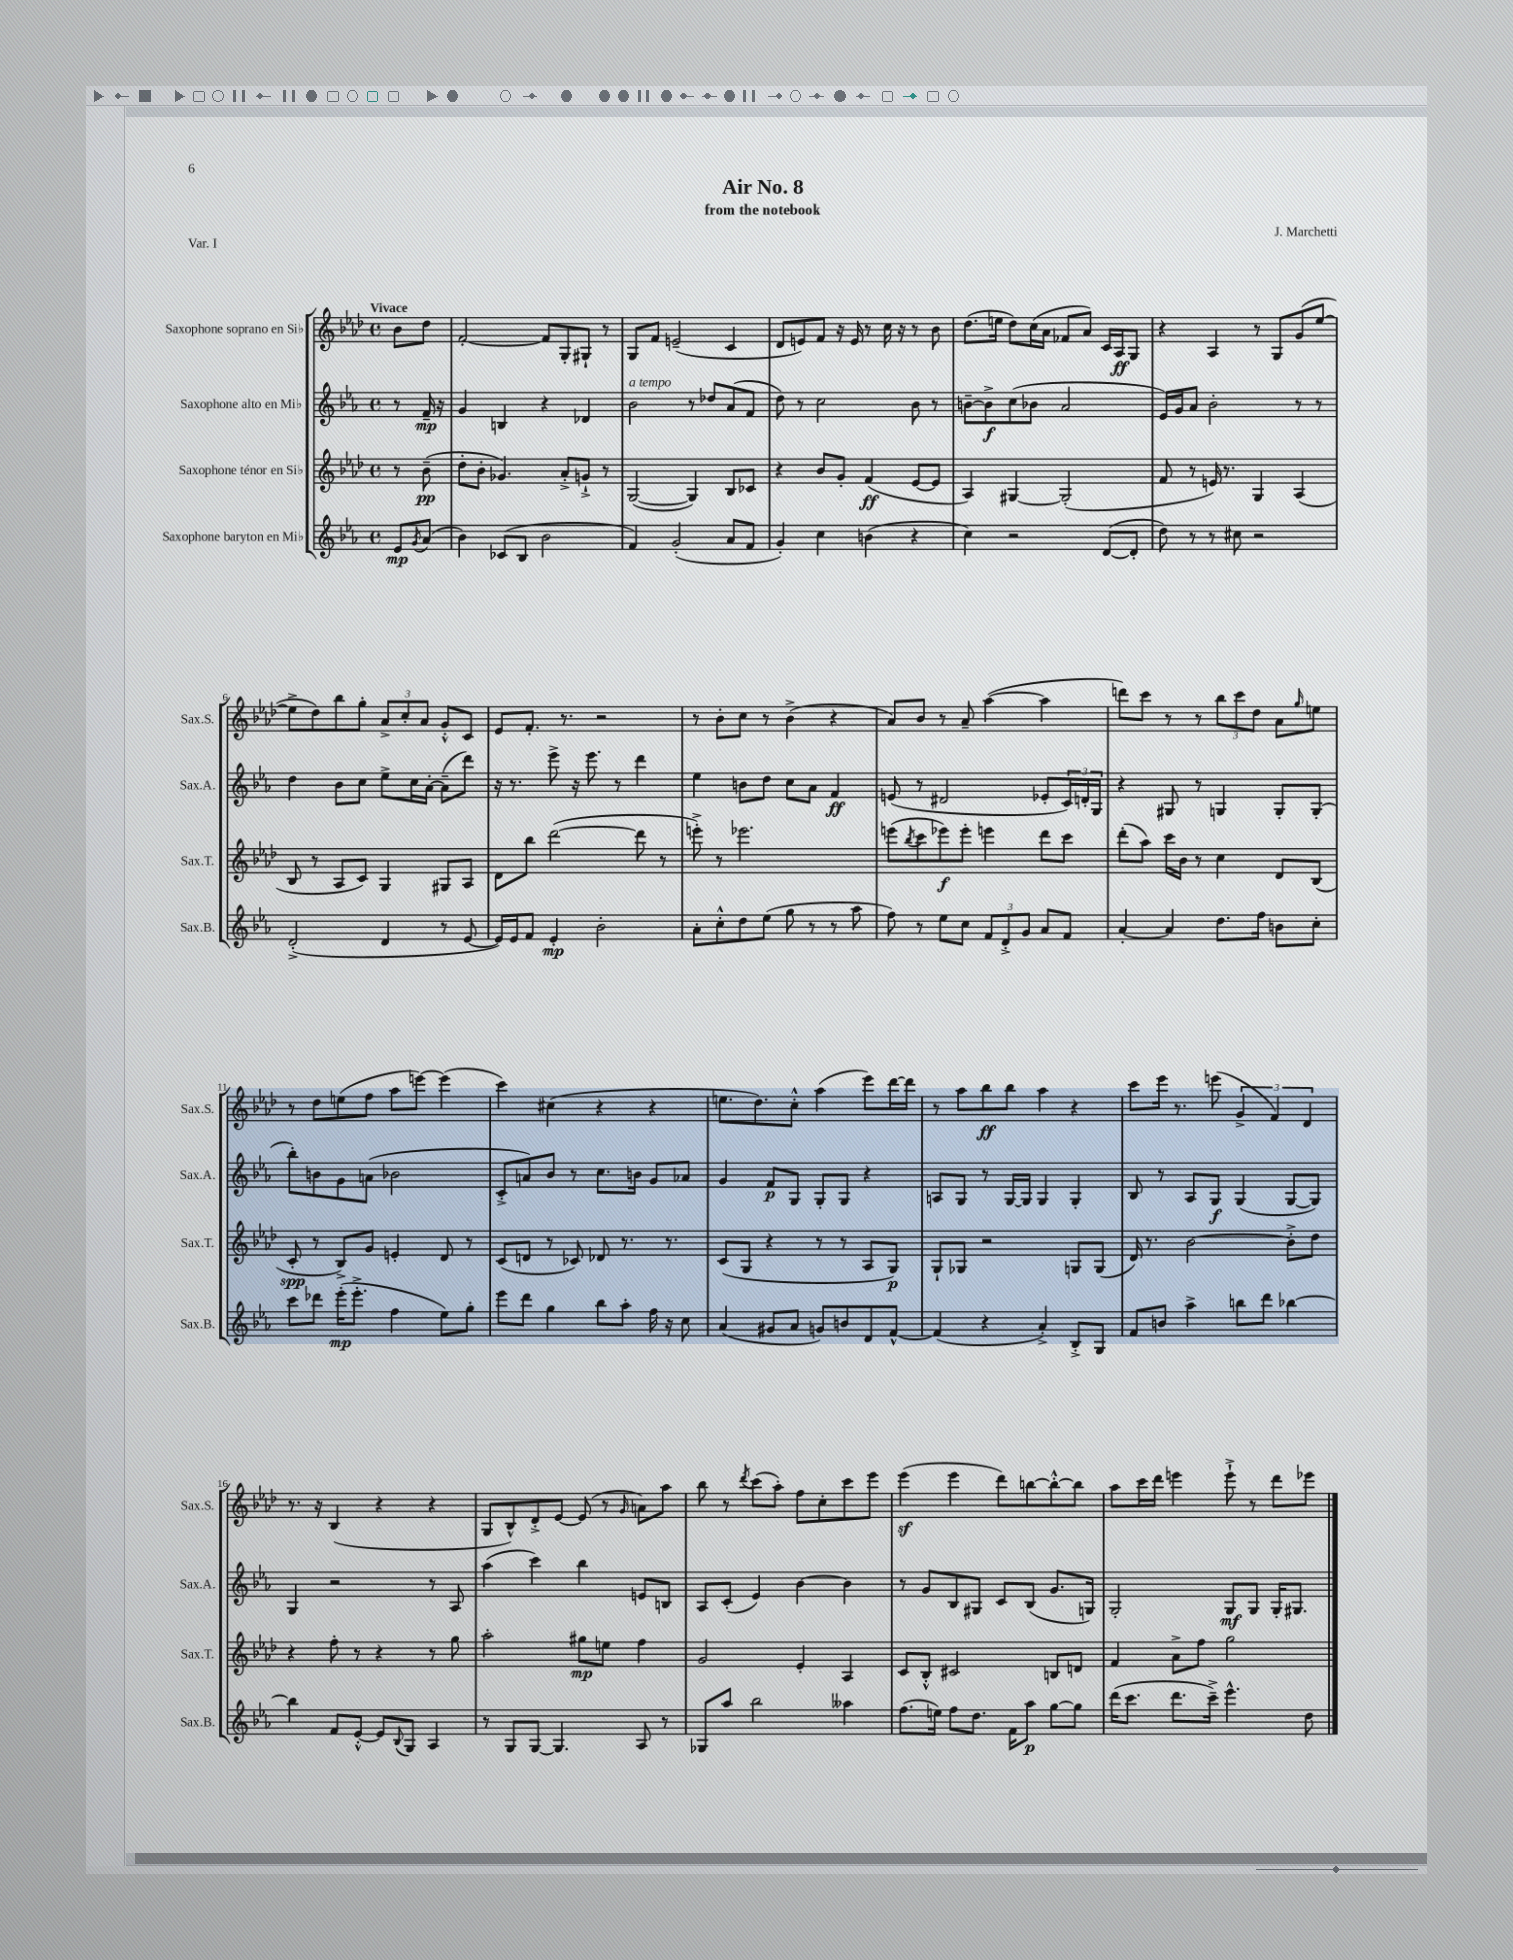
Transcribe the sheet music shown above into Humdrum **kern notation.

**kern	**dynam	**kern	**dynam	**kern	**dynam	**kern	**dynam
*part4	*part4	*part3	*part3	*part2	*part2	*part1	*part1
*staff4	*staff4	*staff3	*staff3	*staff2	*staff2	*staff1	*staff1
*I"Saxophone baryton en Mi♭	*	*I"Saxophone ténor en Si♭	*	*I"Saxophone alto en Mi♭	*	*I"Saxophone soprano en Si♭	*
*I'Sax.B.	*	*I'Sax.T.	*	*I'Sax.A.	*	*I'Sax.S.	*
*clefG2	*	*clefG2	*	*clefG2	*	*clefG2	*
*k[b-e-a-]	*	*k[b-e-a-d-]	*	*k[b-e-a-]	*	*k[b-e-a-d-]	*
*M4/4	*	*M4/4	*	*M4/4	*	*M4/4	*
*met(c)	*	*met(c)	*	*met(c)	*	*met(c)	*
=	=	=	=	=	=	=	=
!	!	!	!	!	!	!LO:TX:a:B:t=Vivace	!
8e-/L	mp	8r	.	8r	.	8b-\L	.
8qg/	.	.	.	.	.	.	.
(8a-/J	.	(8b-~\	pp	16f~/	mp	8dd-\J	.
.	.	.	.	16r	.	.	.
=1	=1	=1	=1	=1	=1	=1	=1
4b-\)	.	8dd-'\L	.	4g/	.	[2f'/	.
.	.	8b-'\J	.	.	.	.	.
(8c-X/L	.	4.g-X/)	.	4Bn/	.	.	.
8B-/J	.	.	.	.	.	.	.
2b-\	.	.	.	4r	.	8f/L]	.
.	.	8a-'^/L	.	.	.	8G'/	.
.	.	8gn`^/J	.	4d-X/	.	8G#X`/J	.
.	.	8r	.	.	.	8r	.
=2	=2	=2	=2	=2	=2	=2	=2
!	!	!	!	!LO:TX:a:i:t=a tempo	!	!	!
4f/)	.	([2G/	.	2b-\	.	8G/L	.
.	.	.	.	.	.	8f/J	.
(2g'/	.	.	.	.	.	(2en~/	.
.	.	4G/])	.	8r	.	.	.
.	.	.	.	8dd-X/L	.	.	.
8a-/L	.	8B-/L	.	(8a-/	.	4c/	.
8f/J	.	8c-X/J	.	8f/J	.	.	.
=3	=3	=3	=3	=3	=3	=3	=3
4g'/)	.	4r	.	8dd\)	.	8d-/L	.
.	.	.	.	8r	.	8en/)	.
4cc\	.	8b-/L	.	2cc\	.	8f/J	.
.	.	8g'/J	.	.	.	16r	.
.	.	.	.	.	.	16e/	.
(4bn\	.	(4f/	ff	.	.	8r	.
.	.	.	.	.	.	16cc\	.
.	.	.	.	.	.	16r	.
4r	.	[8e-/L	.	8b-\	.	8r	.
.	.	8e-/J]	.	8r	.	8b-\	.
=4	=4	=4	=4	=4	=4	=4	=4
4cc\)	.	4A-/)	.	[8bn~\L	.	(8.dd-\L	.
.	.	.	.	8b^\]	f	.	.
.	.	.	.	.	.	16een\Jk	.
2r	.	[4G#X/	.	(8cc\	.	8dd-\L)	.
.	.	.	.	8b-X\J	.	(16cc\L	.
.	.	.	.	.	.	16a-\JJ	.
.	.	(2G#'/]	.	2a-/	.	8f-X/L	.
.	.	.	.	.	.	8a-/J)	.
([8d/L	.	.	.	.	.	16c/LL	.
.	.	.	.	.	.	16A-/J	ff
8d'/J]	.	.	.	.	.	8G/J	.
=5	=5	=5	=5	=5	=5	=5	=5
8dd\)	.	8f/	.	16e-/LL)	.	4r	.
.	.	.	.	16g/J	.	.	.
8r	.	8r	.	8a-/J	.	.	.
8r	.	16en/)	.	2b-'\	.	4A-/	.
.	.	8.r	.	.	.	.	.
8cc#X\	.	.	.	.	.	.	.
2r	.	4G/	.	.	.	8r	.
.	.	.	.	.	.	8G/L	.
.	.	(4A-/	.	8r	.	(8g/	.
.	.	.	.	8r	.	[8ee-/J	.
!!LO:LB:g=z
=6	=6	=6	=6	=6	=6	=6	=6
(2d'^/	.	8B-/	.	4dd\	.	8ee-^\L]	.
.	.	8r	.	.	.	8dd-\)	.
.	.	8A-/L	.	8b-\L	.	8bb-\	.
.	.	8c/J)	.	8cc\J	.	8gg'\J	.
4d/	.	4G/	.	8ee-^\L	.	12a-^/L	.
.	.	.	.	.	.	12cc'/	.
.	.	.	.	16cc\L	.	.	.
.	.	.	.	.	.	12a-/J	.
.	.	.	.	[16a-'\JJ	.	.	.
8r	.	8G#X/L	.	(8a-~\L]	.	8g'^^/L	.
[8e-/	.	8A-/J	.	8ddd\J)	.	8c/J	.
=7	=7	=7	=7	=7	=7	=7	=7
16e-/LL])	.	8d-\L	.	16r	.	8e-/L	.
16e-/J	.	.	.	8.r	.	.	.
8f/J	.	8bb-\J	.	.	.	8.f'/J	.
4e-'/	mp	([2ddd-\	.	8eee-^\	.	.	.
.	.	.	.	.	.	8.r	.
.	.	.	.	16r	.	.	.
.	.	.	.	8.eee-\	.	.	.
2b-'\	.	.	.	.	.	2r	.
.	.	.	.	8r	.	.	.
.	.	8ddd-\]	.	4ddd\	.	.	.
.	.	8r	.	.	.	.	.
=8	=8	=8	=8	=8	=8	=8	=8
8a-'\L	.	8eeen'^\)	.	4ee-\	.	8r	.
8cc'^^\	.	8r	.	.	.	8b-'\L	.
8dd\	.	2.eee-X\	.	8bn\L	.	8cc\J	.
(8ee-\J	.	.	.	8dd\J	.	8r	.
8gg\	.	.	.	8cc\L	.	(4b-^\	.
8r	.	.	.	8a-\J	.	.	.
8r	.	.	.	4f/	ff	4r	.
8aa-\	.	.	.	.	.	.	.
=9	=9	=9	=9	=9	=9	=9	=9
8ff\)	.	(8eeen\L	.	(8en/	.	8a-/L)	.
.	.	8qbb-/	.	.	.	.	.
8r	.	8ccc\	.	8r	.	8b-/J	.
8ee-\L	.	8eee-X\)	f	2d#X/	.	8r	.
8cc\J	.	8eee-'\J	.	.	.	8a-~/	.
12f/L	.	4eeen\	.	.	.	([4aa-\	.
12d'^/	.	.	.	.	.	.	.
12g/J	.	.	.	.	.	.	.
8a-/L	.	8ddd-\L	.	8e-X'/L	.	4aa-\]	.
8f/J	.	8ccc\J	.	24c/L)	.	.	.
.	.	.	.	24dn'/	.	.	.
.	.	.	.	24G/JJ	.	.	.
=10	=10	=10	=10	=10	=10	=10	=10
[4a-'/	.	(8ddd-'\L	.	4r	.	8dddn\L)	.
.	.	8aa-\J)	.	.	.	8ccc\J	.
4a-/]	.	16ccc\LL	.	8G#X/	.	8r	.
.	.	16b-\JJ	.	.	.	.	.
.	.	8r	.	8r	.	8r	.
8.dd\L	.	4cc\	.	4Gn/	.	12bb-\L	.
.	.	.	.	.	.	12ccc\	.
.	.	.	.	.	.	12dd-\J	.
16ff\Jk	.	.	.	.	.	.	.
8bn\L	.	8d-/L	.	8G'/L	.	8a-\L	.
.	.	.	.	.	.	16qqgg/	.
8cc'\J	.	(8B-/J	.	(8G'/J	.	8een\J	.
!!LO:LB:g=z
=11	=11	=11	=11	=11	=11	=11	=11
8ccc\L	.	8c'/	spp	8bb-'\L)	.	8r	.
8ddd-X\J	.	8r	.	8bn\	.	8dd-\L	.
(16eee-'\KL	mp	8B-^/L)	.	8g\	.	(8een\	.
8.eee-'^\J	.	.	.	.	.	.	.
.	.	8g/J	.	(8an\J	.	8ff\J	.
4ff\	.	4en'/	.	2b-X\	.	8aa-\L	.
.	.	.	.	.	.	[8eeen\J)	.
8ee-\L)	.	8d-/	.	.	.	(4eee\]	.
8gg'\J	.	8r	.	.	.	.	.
=12	=12	=12	=12	=12	=12	=12	=12
8eee-\L	.	(8c/L	.	8c'^/L	.	4ccc\)	.
8ddd\J	.	8dn/J	.	8an/)	.	.	.
4gg\	.	8r	.	8b-/J	.	(4cc#X\	.
.	.	8c-X/)	.	8r	.	.	.
8bb-\L	.	8d-X/	.	8.cc\L	.	4r	.
8aa-'\J	.	8.r	.	.	.	.	.
.	.	.	.	16bn\Jk	.	.	.
16ff\	.	.	.	8g/L	.	4r	.
16r	.	8.r	.	.	.	.	.
8cc\	.	.	.	8a-X/J	.	.	.
=13	=13	=13	=13	=13	=13	=13	=13
(4a-/	.	(8c/L	.	4g/	.	8.een\L	.
.	.	8G/J	.	.	.	.	.
.	.	.	.	.	.	8.dd-\)	.
8g#X/L	.	4r	.	8f/L	p	.	.
8a-/J	.	.	.	8G/J	.	8cc'^^\J	.
8gn/L)	.	8r	.	8G'/L	.	(4aa-\	.
8bn/	.	8r	.	8G/J	.	.	.
8d/	.	8A-/L	.	4r	.	8eee-\L)	.
[8f^^/J	.	8G/J)	p	.	.	[16ddd-\L	.
.	.	.	.	.	.	16ddd-\JJ]	.
=14	=14	=14	=14	=14	=14	=14	=14
(4f/]	.	8G`/L	.	8An/L	.	8r	.
.	.	8G-X/J	.	8G/J	.	8aa-\L	.
4r	.	2r	.	8r	.	8bb-\	ff
.	.	.	.	[16G/LL	.	8bb-\J	.
.	.	.	.	16G/JJ]	.	.	.
4a-'^/)	.	.	.	4G/	.	4aa-\	.
8B-'^/L	.	8Gn/L	.	4G'/	.	4r	.
8G/J	.	(8G/J	.	.	.	.	.
=15	=15	=15	=15	=15	=15	=15	=15
8f/L	.	16d-/)	.	8B-/	.	8ccc\L	.
.	.	8.r	.	.	.	.	.
8bn/J	.	.	.	8r	.	16eee-\Jk	.
.	.	.	.	.	.	8.r	.
4aa-^\	.	[2b-\	.	8A-/L	.	.	.
.	.	.	.	8G/J	f	(8eeen\	.
8bbn\L	.	.	.	(4G/	.	6g^/	.
8ddd\J	.	.	.	.	.	.	.
.	.	.	.	.	.	6f/)	.
[4bb-X\	.	8b-'^\L]	.	[8G/L	.	.	.
.	.	.	.	.	.	6d-/	.
.	.	8dd-\J	.	8G/J])	.	.	.
!!LO:LB:g=z
=16	=16	=16	=16	=16	=16	=16	=16
4bb-\]	.	4r	.	4G/	.	8.r	.
.	.	.	.	.	.	16r	.
8f/L	.	8ff'\	.	2r	.	(4B-/	.
[8e-'^^/J	.	8r	.	.	.	.	.
8e-/L]	.	4r	.	.	.	4r	.
8qqB-/	.	.	.	.	.	.	.
8G/J	.	.	.	.	.	.	.
4A-/	.	8r	.	8r	.	4r	.
.	.	8gg\	.	8A-/	.	.	.
=17	=17	=17	=17	=17	=17	=17	=17
8r	.	2aa-'\	.	(4aa-\	.	8G/L	.
8G/L	.	.	.	.	.	8B-^^/)	.
[8G/J	.	.	.	4ccc\)	.	8d-'^/	.
4.G/]	.	.	.	.	.	[8e-/J	.
.	.	8gg#X\L	mp	4bb-\	.	(8e-/]	.
.	.	8een\J	.	.	.	8r	.
.	.	.	.	.	.	16qqg/	.
8A-/	.	4ff\	.	8en/L	.	8an\L)	.
8r	.	.	.	8Bn/J	.	8aa-\J	.
=18	=18	=18	=18	=18	=18	=18	=18
8G-X/L	.	2g/	.	8A-/L	.	8bb-\	.
8aa-/J	.	.	.	(8c'/J	.	8r	.
.	.	.	.	.	.	8qddd-/	.
2bb-\	.	.	.	4e-/)	.	(8ccc\L	.
.	.	.	.	.	.	8aa-'\J)	.
.	.	4e-'/	.	[4b-\	.	8ff\L	.
.	.	.	.	.	.	8cc'\	.
4aa--X\	.	4A-/	.	4b-\]	.	8ccc\	.
.	.	.	.	.	.	8eee-\J	.
=19	=19	=19	=19	=19	=19	=19	=19
(8.ff\L	.	8c/L	.	8r	.	(4eee-z\	.
.	.	8B-'^^/J	.	8g/L	.	.	.
16een\Jk)	.	.	.	.	.	.	.
8ff\L	.	2c#X/	.	8B-/	.	4eee-\	.
8.dd\J	.	.	.	8G#X/J	.	.	.
.	.	.	.	8c/L	.	8ddd-\L)	.
16f\KL	.	.	.	.	.	.	.
8aa-\J	p	.	.	(8B-/J	.	[8bbn\	.
[8gg\L	.	8Bn/L	.	8.g/L	.	8bb'^^\_	.
8gg\J]	.	8dn/J	.	.	.	8bb\J]	.
.	.	.	.	16Gn/Jk)	.	.	.
=20	=20	=20	=20	=20	=20	=20	=20
(16ddd\KL	.	4f/	.	2G'/	.	8aa-\L	.
8.ccc\J	.	.	.	.	.	.	.
.	.	.	.	.	.	16ccc\L	.
.	.	.	.	.	.	16ddd-\JJ	.
8.ddd\L	.	8a-^\L	.	.	.	4eeen\	.
.	.	8ff\J	.	.	.	.	.
16ccc~^\Jk)	.	.	.	.	.	.	.
4.eee-^^\	.	2gg\	.	8G/L	mf	8eee`^\	.
.	.	.	.	8G/J	.	8r	.
.	.	.	.	16G'/KL	.	8ddd-\L	.
.	.	.	.	8.G#X/J	.	.	.
8dd\	.	.	.	.	.	8eee-X\J	.
==	==	==	==	==	==	==	==
*-	*-	*-	*-	*-	*-	*-	*-
